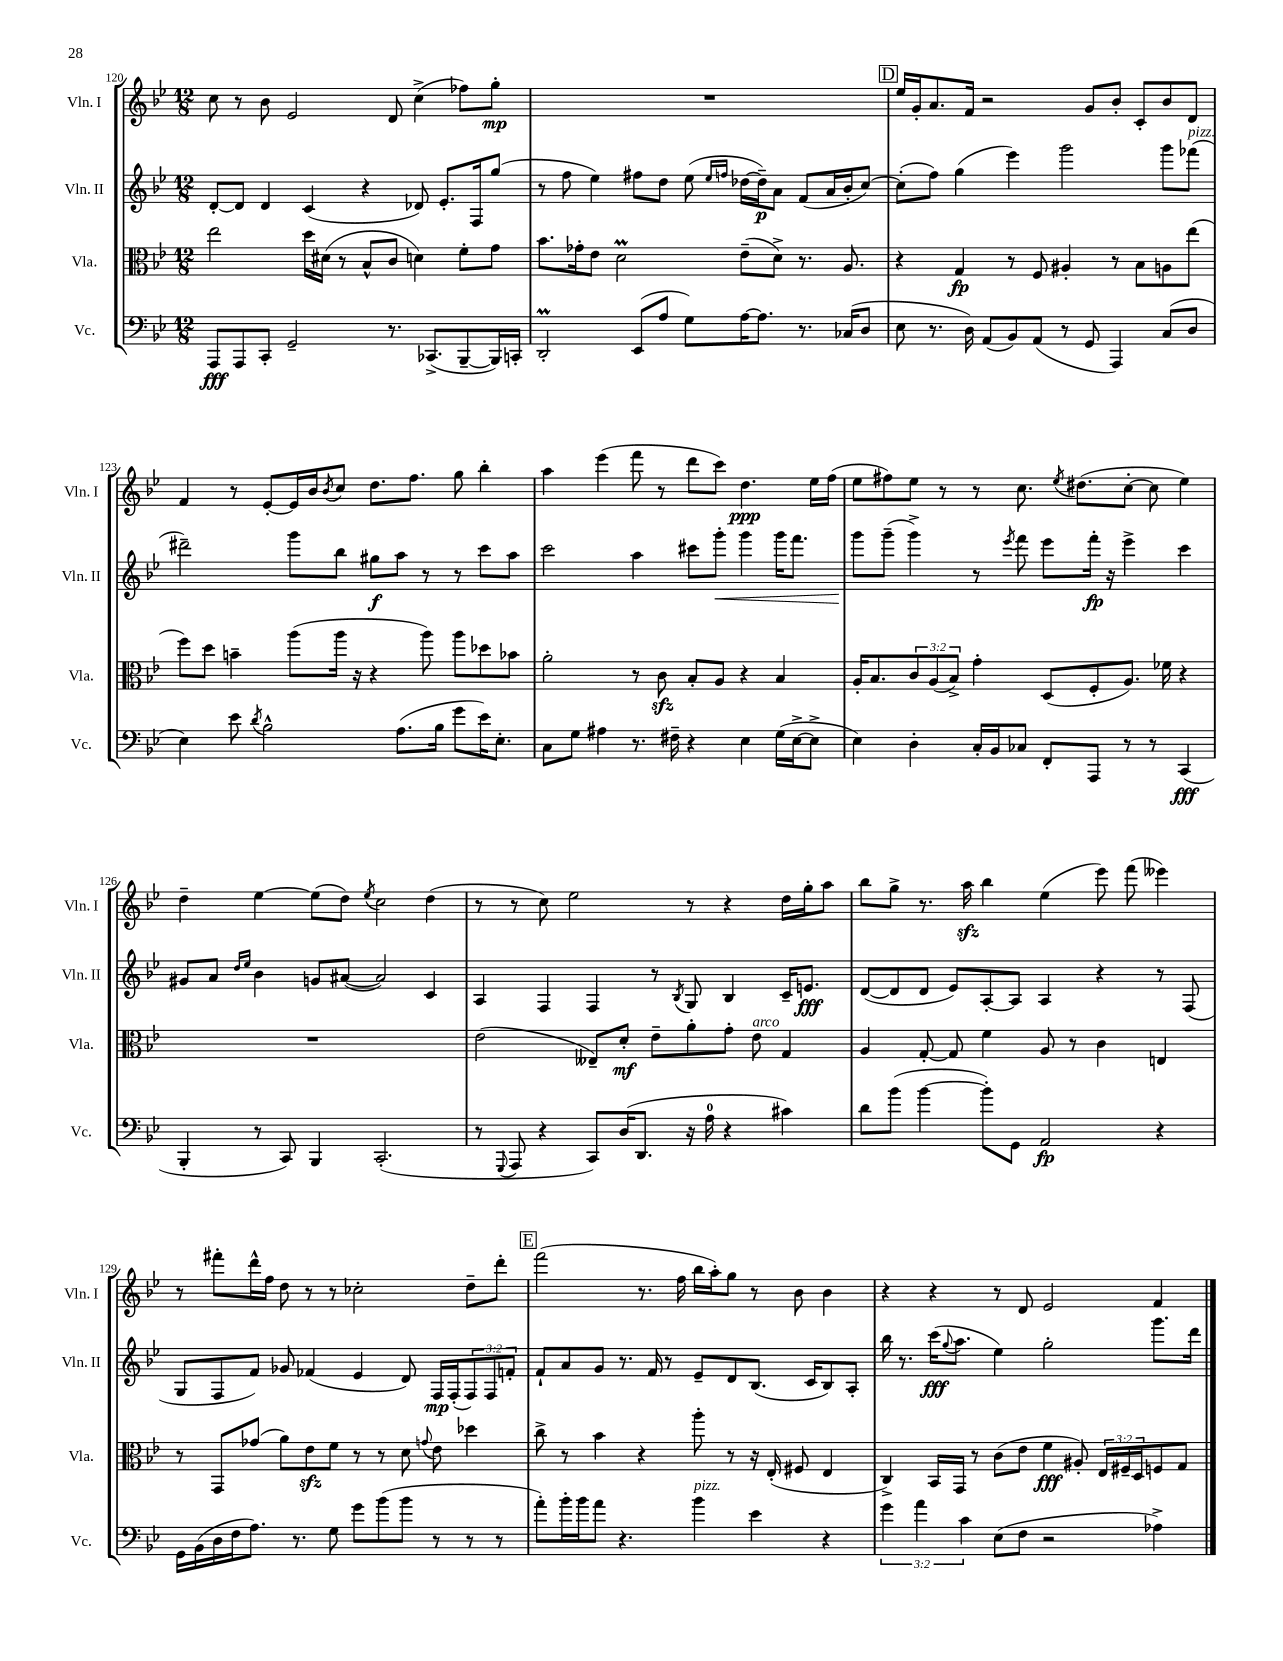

**kern	**kern	**kern	**kern
*staff4	*staff3	*staff2	*staff1
*clefF4	*clefC3	*clefG2	*clefG2
*k[b-e-]	*k[b-e-]	*k[b-e-]	*k[b-e-]
*M12/8	*M12/8	*M12/8	*M12/8
8AAA/L	2ee-\	[8d'/L	8cc\
8AAA/	.	8d/]J	8r
8CC'/J	.	4d/	8b-\
2GG~/	.	.	2e-/
.	16dd\LL	(4c/	.
.	(16d#\JJ	.	.
.	8r	.	.
.	8B-^^/L	4r	.
8.r	8c/J	.	8d/
.	4d\)	8d-/)	(4cc^\
(8.CC-^/L	.	.	.
.	.	8.e-'/L	.
[8BBB-~/	8f'\L	.	8ff-\L)
.	.	16F/k	.
16BBB-/]L)	8g\J	(8gg/J	8gg'\J
16CC'/JJ	.	.	.
=	=	=	=
2DD'/	8.b-\L	8r	1.r
.	.	8ff\	.
.	16g-'\k	.	.
.	8e-\J	4ee-\)	.
.	2d\	.	.
(8EE-/L	.	8ff#\L	.
8A/J	.	8dd\J	.
8G\L)	.	(8ee-\	.
.	.	16qqee-/LL	.
.	.	16qqff/JJ	.
[16A\K	(8e-~\L	[16dd-\LL	.
8.A\]J	.	16dd-~\]J)	.
.	8d^\J)	8a\J	.
8.r	8.r	(8f/L	.
.	.	16a/L	.
(16C-/LK	8.A/	16b-'/J	.
8D/J	.	[8cc/J)	.
=	=	=	=
8E-\	4r	(8cc'\]L	16ee-/LL
.	.	.	16g'/J
8.r	.	8ff\J)	8.a/
.	4G/	(4gg\	.
16D\)	.	.	16f/Jk
(8AA/L	.	.	2r
8BB-/)	8r	4eee-\)	.
(8AA/J	8F/	.	.
8r	4A#'/	2ggg\	.
8GG/	.	.	8g/L
4AAA/)	8r	.	8b-'/J
.	8B-\L	.	8c'/L
(8C/L	8A\	8ggg\L	8b-/
8D/J	(8ee-\J	(8fff-\J	8d/J
=	=	=	=
4E-\)	8ff\L)	2ddd#~\)	4f/
.	8dd\J	.	.
8e-\	4b~\	.	8r
8qd/	.	.	.
2B-^^\	.	.	[8e-'/L
.	(8aa\L	8ggg\L	16e-/]L
.	.	.	16b-/J
.	.	.	8qb-/
.	16aa\Jk	8bb-\J	8cc/J
.	16r	.	.
.	4r	8gg#\L	8.dd\L
(8.A\L	.	8aa\J	.
.	.	.	8.ff\J
.	8aa\)	8r	.
16B-\Jk	.	.	.
8g\L	8aa\L	8r	8gg\
16e-\K)	8dd-\	8ccc\L	4bb-'\
8.E-'\J	.	.	.
.	8b-\J	8aa\J	.
=	=	=	=
8C\L	2a'\	2ccc\	4aa\
8G\J	.	.	.
4A#\	.	.	(4eee-\
8.r	8r	4aa\	8fff\
.	8c\	.	8r
16F#~\	.	.	.
4r	8B-'/L	8ccc#\L	8ddd\L
.	8A/J	8ggg'\J	8ccc\J)
4E-\	4r	4ggg\	4.dd\
(16G\LL	4B-/	16ggg\LK	.
[16E-^\J	.	8.fff\J	.
8E-^\]J	.	.	16ee-\LL
.	.	.	(16ff\JJ
=	=	=	=
4E-\)	16A'/LK	8ggg\L	8ee-\L
.	8.B-/	.	.
.	.	(8ggg~\J	8ff#\)
4D'\	12c/	4ggg^\)	8ee-\J
.	(12A/	.	.
.	.	.	8r
.	12B-^/J)	.	.
16C'/LL	4g'\	8r	8r
16BB-/J	.	.	.
.	.	8qeee-/	.
8C-/J	.	8fff\	8.cc\
8FF'/L	(8D/L	8eee-\L	.
.	.	.	8qee-/
.	.	.	(8.dd#\L
8AAA/J	8F'/	16fff'\Jk	.
.	.	16r	.
8r	8.A/J)	4eee-^\	[8cc'\J
8r	.	.	8cc\]
.	16f-\	.	.
(4CC/	4r	4ccc\	4ee-\)
=	=	=	=
4BBB-'/	1.r	8g#/L	4dd~\
.	.	8a/J	.
.	.	16qqdd/LL	.
.	.	16qqee-/JJ	.
8r	.	4b-\	[4ee-\
8CC/)	.	.	.
4BBB-/	.	8g/L	(8ee-\]L
.	.	([8a#/J	8dd\J)
.	.	.	8qee-/
(2.CC'/	.	2a#/])	2cc\
.	.	4c/	(4dd\
=	=	=	=
8r	(2e-\	4A/	8r
8qqGGG/	.	.	.
8AAA/	.	.	8r
4r	.	4F/	8cc\)
.	.	.	2ee-\
8CC/L)	8E--~/L)	4F/	.
(16D/K	8d'/J	.	.
8.DD/J	.	.	.
.	8e-~\L	8r	.
.	.	8qB-/	.
16r	8a'\	8G/	8r
16A\	.	.	.
4r	8g'\J	4B-/	4r
.	8e-\	.	.
4c#\)	4G/	16c~/LK	16dd\LL
.	.	8.e/J	16gg'\J
.	.	.	8aa\J
=	=	=	=
8d\L	4A/	([8d/L	8bb-\L
(8b-\J	.	8d/]	8gg^\J
[4b-\	[8G'/	8d/J	8.r
.	8G/]	8e-/L)	.
.	.	.	16aa\
8b-'\]L)	4f\	[8A'/	4bb-\
8GG\J	.	8A/]J	.
2AA/	8A/	4A/	(4ee-\
.	8r	.	.
.	4c\	4r	8eee-\)
.	.	.	(8fff\
4r	4E/	8r	4eee--\)
.	.	(8F/	.
=	=	=	=
16GG\LL	8r	8G/L	8r
(16BB-\	.	.	.
16D\	8GG/L	8F/	8fff#'\L
16F\J	.	.	.
8.A\J)	(8g-/J	8f/J)	16ddd^^\L
.	.	.	16ff\JJ
.	8a\L)	8g-/	8dd\
8.r	.	.	.
.	8e-\	(4f-/	8r
8G\	8f\J	.	8r
8g\L	8r	4e-/	2cc-'\
(8b-\	8r	.	.
8b-\J	8d\	8d/)	.
.	8qqg/	.	.
8r	8e-\	16F/LL	.
.	.	(16F'/J	.
8r	4dd-\	12F/)	8dd~\L
.	.	12F/	.
8r	.	.	8ddd'\J
.	.	12f'/J	.
=	=	=	=
8a'\L)	8cc^\	8f`/L	(2fff\
16b-'\L	8r	8a/	.
16b-\J	.	.	.
8a\J	4b-\	8g/J	.
4.r	.	8.r	.
.	4r	.	8.r
.	.	16f/	.
.	.	8r	.
.	.	.	16ff\
4b-\	8aa'\	8e-~/L	16bb-\LL
.	.	.	16aa'\J)
.	8r	8d/	8gg\J
4e-\	16r	(8.B-/J	8r
.	(16E-'/	.	.
.	8F#/	.	8b-\
.	.	16c/LK	.
4r	4E-/	8B-/)	4b-\
.	.	8A'/J	.
=	=	=	=
6g\	4C^/)	16bb-\	4r
.	.	8.r	.
6a\	.	.	.
.	16BB-/LL	(16ccc\LK	4r
.	.	8qqgg/	.
.	16GG/JJ	8.aa\J	.
6c\	.	.	.
.	8r	.	.
(8E-\L	(8c\L	4ee-\)	8r
8F\J	8e-\J	.	8d/
2r	4f\	2gg'\	2e-/
.	8A#'/)	.	.
.	24E-/LL	.	.
.	24F#~/	.	.
.	24D/J	.	.
4A-^\)	8F/	8.ggg\L	4f/
.	8G/J	.	.
.	.	16ddd\Jk	.
==	==	==	==
*-	*-	*-	*-
